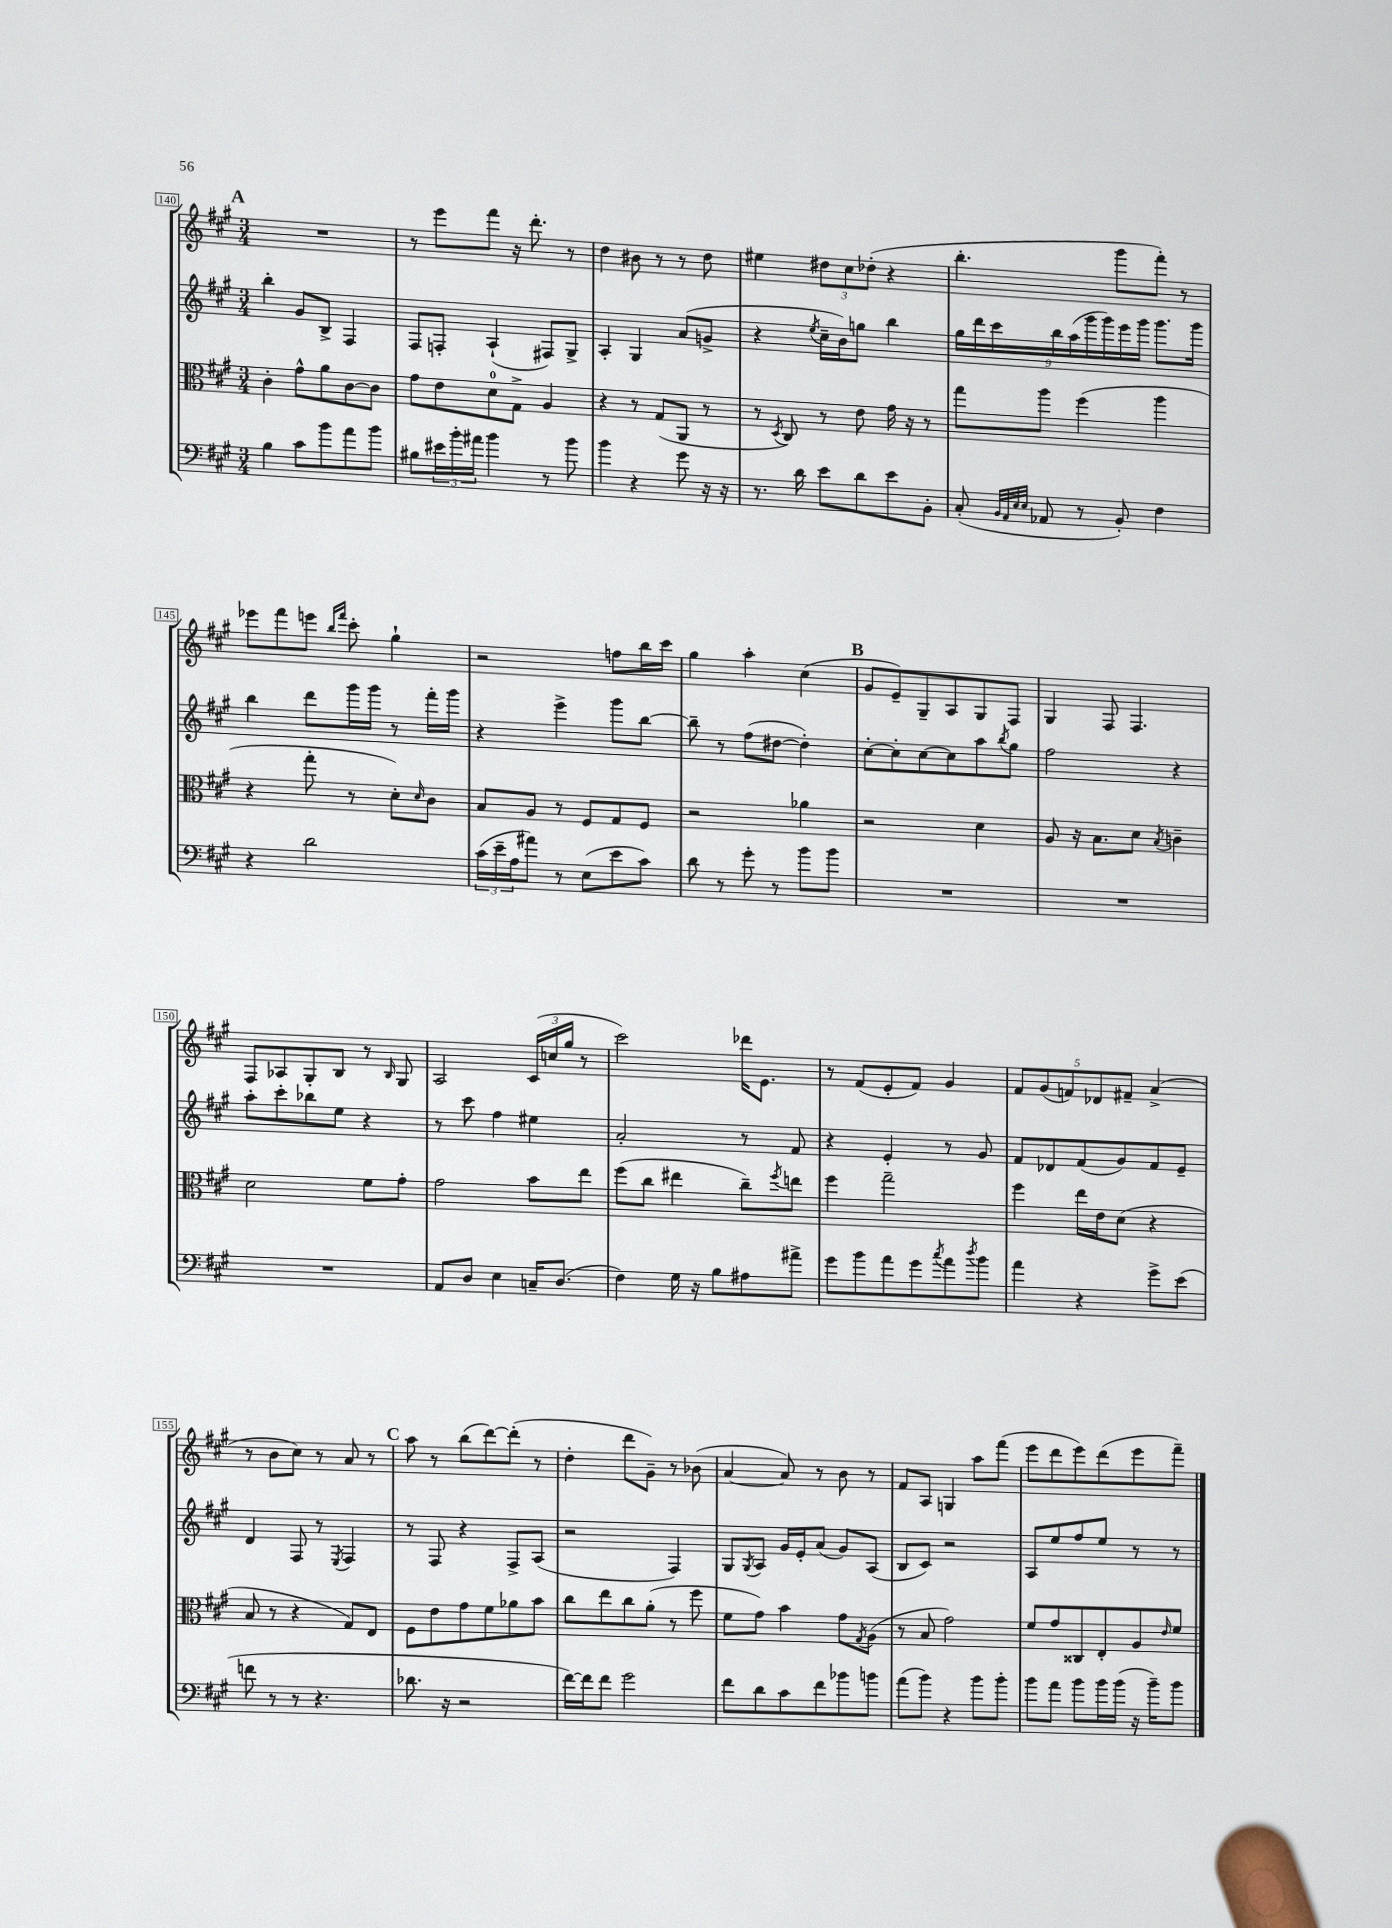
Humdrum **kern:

**kern	**kern	**kern	**kern
*staff4	*staff3	*staff2	*staff1
*clefF4	*clefC3	*clefG2	*clefG2
*k[f#c#g#]	*k[f#c#g#]	*k[f#c#g#]	*k[f#c#g#]
*M3/4	*M3/4	*M3/4	*M3/4
4B	4c#'	4bb'	2.r
8c#	8g#^^	8g#	.
8b	8a	8B^	.
8a	[8c#	4F#	.
8b	8c#]	.	.
=	=	=	=
8B#	8g#	8F#	8r
24e#	8e	8F'	8eee
24b'	.	.	.
24a#	.	.	.
4b	8d	(4A`	8fff#
.	8G#^	.	16r
.	.	.	8.ddd'
8r	4A	8F#)	.
8b	.	8G#^	8r
=	=	=	=
4b	4r	4A'	4dd
4r	8r	4G#	8b#
.	(8G#	.	8r
8g#	8AA	(8a	8r
16r	8r	8g^	8dd
16r	.	.	.
=	=	=	=
8.r	8r	4r	4ee#
.	8qD	.	.
.	8C#)	.	.
16d	.	.	.
.	.	8qee	.
8e	8r	16cc#~	12dd#
.	.	16b)	.
.	.	.	12cc#
8d	8e	8gg	.
.	.	.	(12dd-'
8e	16g#	4bb	4r
.	16r	.	.
8BB'	8r	.	.
=	=	=	=
(8C#'	8gg#	18gg#	4.bb'
.	.	18ddd	.
.	.	18ccc#	.
32qqBB	.	.	.
32qqAA	.	.	.
32qqE	.	.	.
32qqE	.	.	.
8AA-	8aa	.	.
.	.	18bb	.
.	.	(18aa	.
8r	(4ff#	.	.
.	.	18ggg#	.
.	.	18ggg#)	.
8BB')	.	.	8ggg#
.	.	18eee	.
.	.	18ggg#	.
4F#	4aa	8.ggg#	8fff#')
.	.	.	8r
.	.	16ggg#	.
=	=	=	=
4r	4r	4bb	8eee-
.	.	.	8fff#
2d	8gg#'	8ddd	8eee
.	.	.	16qqbb
.	.	.	16qqfff#
.	8r	16ggg#	8ccc#'
.	.	16ggg#	.
.	8d')	8r	4gg#`
.	16qqd	.	.
.	8c#	16fff#'	.
.	.	16ggg#	.
=	=	=	=
(24c#	8B	4r	2r
24e~	.	.	.
24A	.	.	.
8a#)	8A	.	.
8r	8r	4eee^	.
(8E	8F#	.	.
8e	8G#	8ggg#	8ff
8c#)	8F#	[8bb	16bb
.	.	.	16ccc#
=	=	=	=
8d	2r	8bb~]	4gg#
8r	.	8r	.
8g#'	.	(8ff#	4aa'
8r	.	[8dd#	.
8b	4a-	4dd#'])	(4cc#
8b	.	.	.
=	=	=	=
2.r	2r	[8cc#'	8g#
.	.	8cc#']	8e~)
.	.	[8cc#	8G#~
.	.	8cc#]	8A
.	4d	8aa	8G#
.	.	8qbb	.
.	.	8gg#	8F#
=	=	=	=
2.r	8A	2ff#	4G#
.	16r	.	.
.	8.B	.	.
.	.	.	8F#
.	8d	.	4.F#
.	8qB	.	.
.	4c~	4r	.
=	=	=	=
2.r	2d	8aa'	8F#
.	.	8ccc#'	8A-
.	.	8bb-	8G#'
.	.	8ee	8B
.	8f#	4r	8r
.	.	.	16qqB
.	8g#'	.	8G#
=	=	=	=
8AA	2g#	8r	2A
8D	.	8ccc#	.
4E	.	4ff#	.
16C~	8b	4ee#	(24c#
.	.	.	24cc
(8.D	.	.	.
.	.	.	24gg#
.	8ee	.	8r
=	=	=	=
4F#)	(8ff#	2a'	2ccc#)
.	8cc#	.	.
16G#	4ee#	.	.
16r	.	.	.
8B	.	.	.
8A#	8cc#~)	8r	16ddd-
.	.	.	8.e
.	8qff#	.	.
8a#^	8ee	8f#	.
=	=	=	=
8g#	4ff#	4r	8r
8b	.	.	(8f#
8a	2gg#~	4e'	8e'
8g#	.	.	8f#)
8qcc#	.	.	.
8a	.	8r	4g#
8qdd	.	.	.
8b	.	8g#	.
=	=	=	=
4a	4ff#	8f#	10f#
.	.	.	(10g#
.	.	8d-	.
.	.	.	10f)
4r	16ee	(8f#	.
.	.	.	10d-
.	16e	.	.
.	(8d	8g#)	.
.	.	.	10f#~
8g#^	4r	8f#	(4a^
(8e	.	8e~	.
=	=	=	=
8f	8B	4d	8r
8r	8r	.	8b
8r	4r	8F#	8cc#)
4.r	.	8r	8r
.	.	8qE	.
.	8G#)	4F#	8a
.	8E	.	8r
=	=	=	=
8.d-	8F#	8r	8aa
.	8e	8F#	8r
16r	.	.	.
2r	8g#	4r	(8bb
.	8f#	.	[8ddd)
.	8a-	8F#^	(8ddd']
.	8b	(8A	8r
=	=	=	=
[16f#)	8cc#	2r	4dd'
16f#]	.	.	.
8f#	8ee	.	.
2g#	8cc#	.	8ddd
.	(8a'	.	8g#~)
.	8r	4F#)	8r
.	8ff#	.	(8b-
=	=	=	=
8f#	8f#	8G#	[4a
.	.	8qG#	.
8d	8g#)	8A	.
8c#	4b	16g#	8a])
.	.	16e'	.
8f#	.	(8a	8r
8b-	8g#	8g#)	8b
.	8qG#	.	.
8b	(8A	(8A	8r
=	=	=	=
(8a	8r	8B	8f#
8b)	8B	8c#)	8A
4r	2g#)	2r	4G
8b	.	.	8aa
8b'	.	.	(8fff#
=	=	=	=
8b	8f#	8A	8eee
8a	8g#	8ee	8ddd
8b	8C##	8ff#	8eee)
16b	8E'	8ee	(8ddd
(16b	.	.	.
16r	8A	8r	8eee
16b~)	.	.	.
.	16qqe	.	.
8b	8f#	8r	8fff#~)
==	==	==	==
*-	*-	*-	*-
